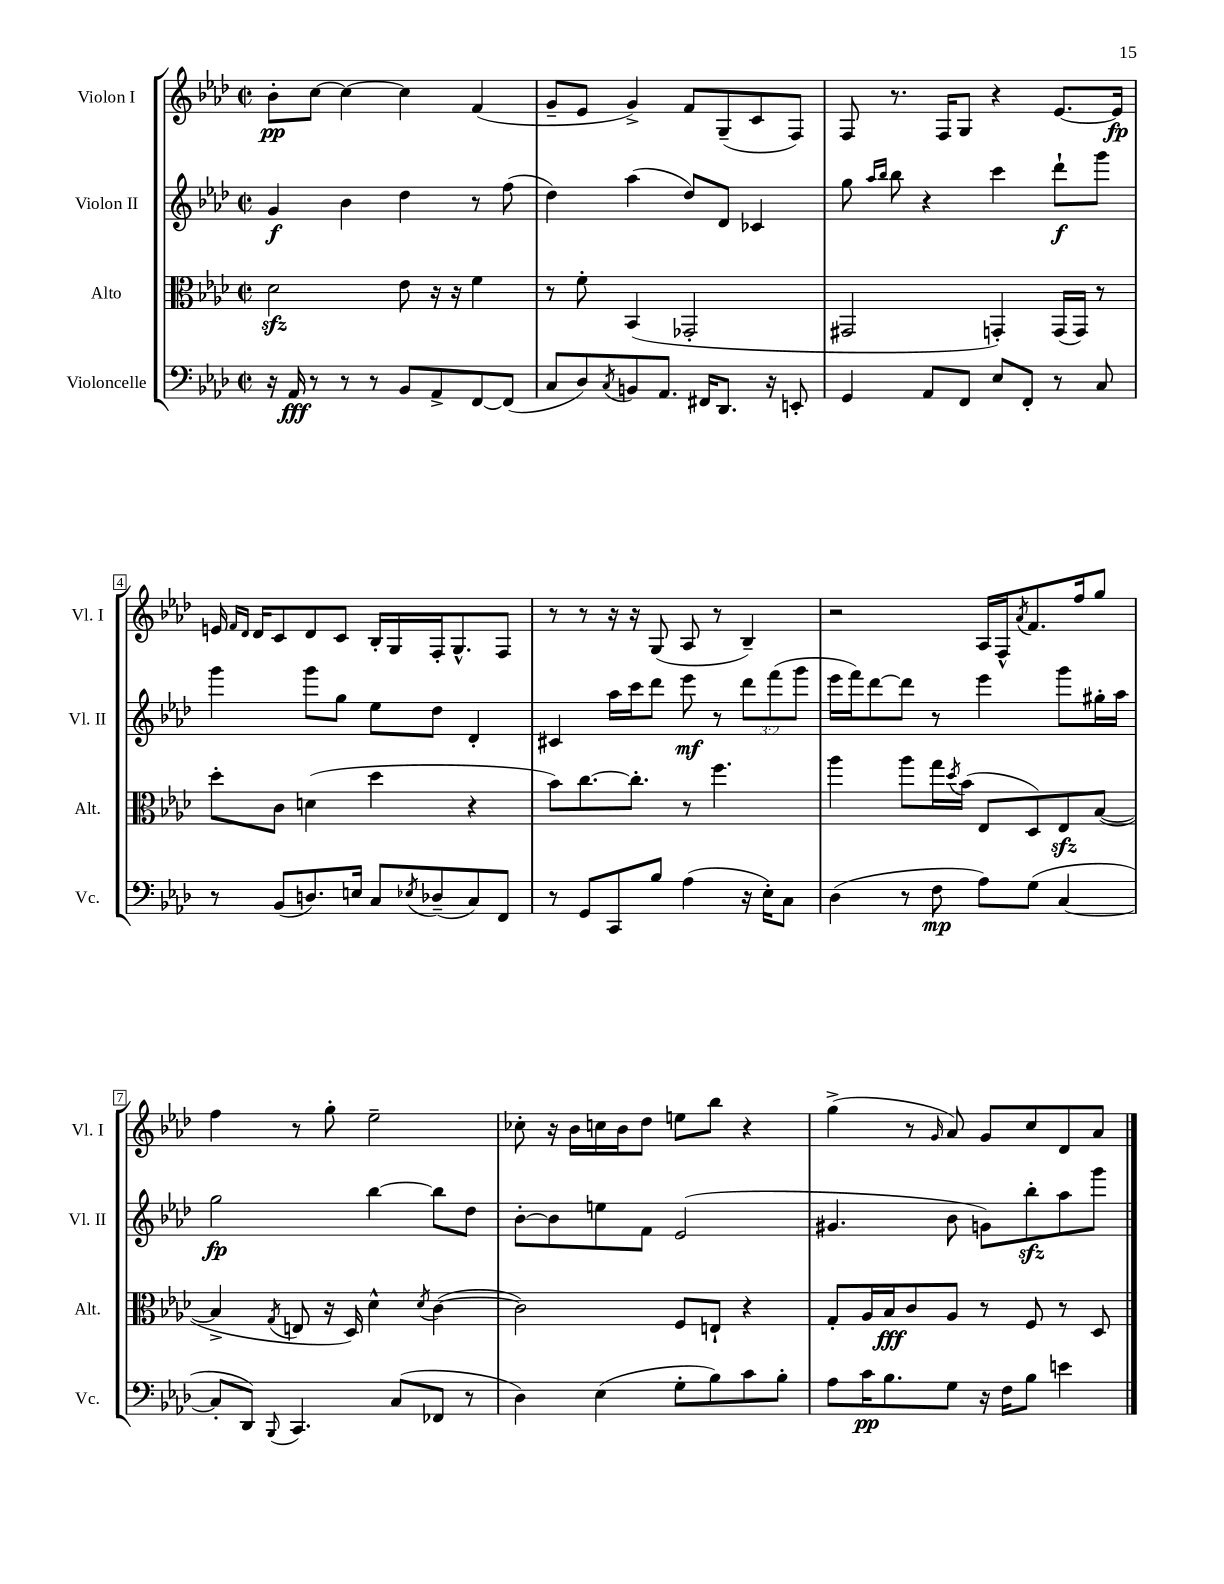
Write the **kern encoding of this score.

**kern	**kern	**kern	**kern
*staff4	*staff3	*staff2	*staff1
*clefF4	*clefC3	*clefG2	*clefG2
*k[b-e-a-d-]	*k[b-e-a-d-]	*k[b-e-a-d-]	*k[b-e-a-d-]
*M2/2	*M2/2	*M2/2	*M2/2
*met(c|)	*met(c|)	*met(c|)	*met(c|)
16r	2d-	4g	8b-'
16AA-	.	.	.
8r	.	.	[8cc
8r	.	4b-	4cc_
8r	.	.	.
8BB-	8e-	4dd-	4cc]
8AA-^	16r	.	.
.	16r	.	.
[8FF	4f	8r	(4f
(8FF]	.	(8ff	.
=	=	=	=
8C	8r	4dd-)	8g~
8D-)	8f'	.	8e-
8qC	.	.	.
8BB	(4BB-	(4aa-	4g^)
8.AA-	.	.	.
.	2GG-'	8dd-)	8f
16FF#	.	.	.
8.DD-	.	8d-	(8G~
.	.	4c-	8c
16r	.	.	.
8EE'	.	.	8F)
=	=	=	=
4GG	2GG#	8gg	8F
.	.	16qqaa-	.
.	.	16qqbb-	.
.	.	8bb-	8.r
8AA-	.	4r	.
.	.	.	16F
8FF	.	.	8G
8E-	4GG')	4ccc	4r
8FF'	.	.	.
8r	(16GG	8ddd-`	[8.e-
.	16GG)	.	.
8C	8r	8ggg	.
.	.	.	16e-]
=	=	=	=
8r	8dd-'	4ggg	16e
.	.	.	16qqf
.	.	.	16qqd-
.	.	.	16d-
(8BB-	8c	.	8c
8.D)	(4d	8ggg	8d-
.	.	8gg	8c
16E	.	.	.
8C	4dd-	8ee-	16B-'
.	.	.	16G
8qE-	.	.	.
(8D-~	.	8dd-	16F'
.	.	.	8.G^^
8C)	4r	4d-'	.
8FF	.	.	8F
=	=	=	=
8r	8b-)	4c#	8r
8GG	[8.cc	.	8r
8CC	.	16aa-	16r
.	8.cc']	16ccc	16r
8B-	.	8ddd-	(8G
(4A-	8r	8eee-	8A-
.	4.ff	8r	8r
16r	.	12ddd-	4B-~)
16E-')	.	.	.
.	.	(12fff	.
8C	.	.	.
.	.	12ggg	.
=	=	=	=
(4D-	4aa-	16eee-	2r
.	.	16fff)	.
.	.	[8ddd-	.
8r	8aa-	8ddd-]	.
8F	16gg	8r	.
.	8qdd-	.	.
.	(16b-	.	.
8A-)	8E-	4eee-	16A-
.	.	.	16F^^
.	.	.	8qa-
(8G	8D-)	.	8.f
[4C	8E-	8ggg	.
.	.	.	16ff
.	([8B-	16gg#'	8gg
.	.	16aa-	.
=	=	=	=
8C']	4B-^]	2gg	4ff
8DD-)	.	.	.
8qqBBB-	8qG	.	.
4.CC	8E	.	8r
.	16r	.	8gg'
.	16D-)	.	.
.	4d-^^	[4bb-	2ee-~
(8C	.	.	.
.	8qd-	.	.
8FF-	([4c	8bb-]	.
8r	.	8dd-	.
=	=	=	=
4D-)	2c])	[8b-'	8cc-'
.	.	8b-]	16r
.	.	.	16b-
(4E-	.	8ee	16cc
.	.	.	16b-
.	.	8f	8dd-
8G'	8F	(2e-	8ee
8B-)	8E`	.	8bb-
8c	4r	.	4r
8B-'	.	.	.
=	=	=	=
8A-	8G'	4.g#	(4gg^
16c	16A-	.	.
8.B-	16B-	.	.
.	8c	.	8r
.	.	.	16qqg
8G	8A-	8b-	8a-)
16r	8r	8g)	8g
16F	.	.	.
8B-	8F	8bb-'	8cc
4e	8r	8aa-	8d-
.	8D-	8ggg	8a-
==	==	==	==
*-	*-	*-	*-
